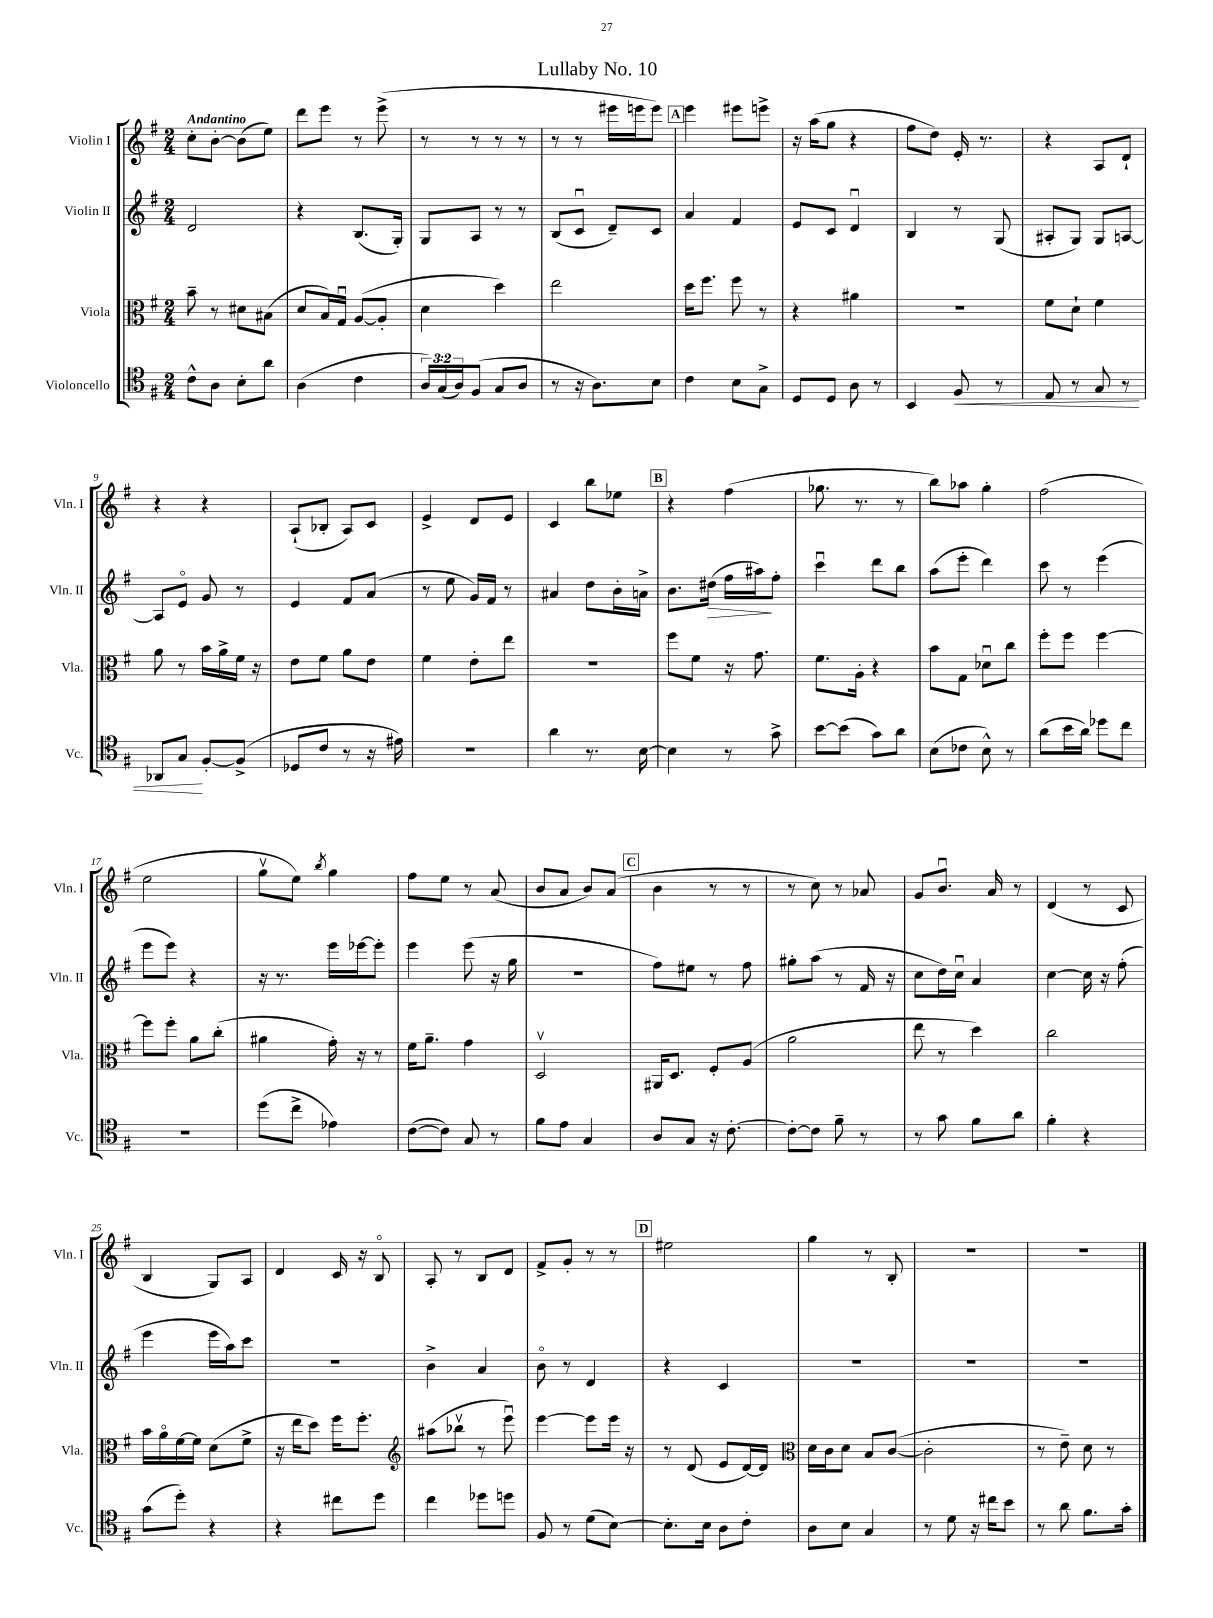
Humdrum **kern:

**kern	**dynam	**kern	**kern	**dynam	**kern
*part4	*part4	*part3	*part2	*part2	*part1
*staff4	*staff4	*staff3	*staff2	*staff2	*staff1
*I"Violoncello	*	*I"Viola	*I"Violin II	*	*I"Violin I
*I'Vc.	*	*I'Vla.	*I'Vln. II	*	*I'Vln. I
*clefC4	*	*clefC3	*clefG2	*	*clefG2
*k[f#]	*	*k[f#]	*k[f#]	*	*k[f#]
*M2/4	*	*M2/4	*M2/4	*	*M2/4
=1	=1	=1	=1	=1	=1
!	!	!	!	!	!LO:TX:a:B:t=Andantino
8c^^\L	.	8b~\	2d/	.	8cc'\L
8A\J	.	8r	.	.	[8b'\J
8B'\L	.	8d#X\L	.	.	(8b\L]
8a\J	.	(8B#X\J	.	.	8ee\J)
=2	=2	=2	=2	=2	=2
(4A\	.	8d/L	4r	.	8ddd\L
.	.	16B/L)	.	.	8eee\J
.	.	16Gu/JJ	.	.	.
4c\	.	([8A/L	(8.B/L	.	8r
.	.	8A'/J]	.	.	(8eee^\
.	.	.	16G'/Jk)	.	.
=3	=3	=3	=3	=3	=3
24A/LL)	.	4d\	8G/L	.	8r
(24G/	.	.	.	.	.
24A/J)	.	.	.	.	.
(8F#/J	.	.	8A/J	.	8r
8G/L	.	4dd\)	8r	.	8r
8A/J	.	.	8r	.	8r
=4	=4	=4	=4	=4	=4
8r	.	2ee\	(8B/L	.	8r
16r	.	.	8cu/J	.	8r
8.A\L)	.	.	.	.	.
.	.	.	8d~/L)	.	16eee#X\LL
.	.	.	.	.	16eeen\J
8B\J	.	.	8c/J	.	8eee\J)
!!LO:REH:place=s1:t=A
=5	=5	=5	=5	=5	=5
4c\	.	16dd\KL	4a/	.	4eee\
.	.	8.ff#\J	.	.	.
8B\L	.	8ff#\	4f#/	.	8eee#X\L
8G^\J	.	8r	.	.	8eeen^\J
=6	=6	=6	=6	=6	=6
8D/L	.	4r	8e/L	.	16r
.	.	.	.	.	(16aa\KL
8D/J	.	.	8c/J	.	8gg\J
8A\	.	4a#X\	4du/	.	4r
8r	.	.	.	.	.
=7	=7	=7	=7	=7	=7
4BB/	.	2r	4B/	.	8ff#\L
.	.	.	.	.	8dd\J)
!	!LO:HP:b	!	!	!	!
8F#/	<	.	8r	.	16e'/
.	.	.	.	.	8.r
8r	.	.	(8G/	.	.
=8	=8	=8	=8	=8	=8
8E/	.	8f#\L	8A#X'/L	.	4r
8r	.	8d`\J	8G/J)	.	.
8G/	.	4f#\	8G/L	.	8A/L
8r	.	.	[8An/J	.	8d`/J
!!LO:LB:g=z
=9	=9	=9	=9	=9	=9
8AA-X/L	.	8a\	8A/L]	.	4r
8G/J	.	8r	8e/J	.	.
[8F#'/L	[	16b\LL	8g/	.	4r
.	.	16a^\	.	.	.
(8F#^/J]	.	16f#\JJ	8r	.	.
.	.	16r	.	.	.
=10	=10	=10	=10	=10	=10
8D-X/L	.	8e\L	4e/	.	(8A`/L
8c/J	.	8f#\J	.	.	8B-X'/J
8r	.	8a\L	8f#/L	.	8A/L)
16r	.	8e\J	(8a/J	.	8c/J
16e#X\)	.	.	.	.	.
=11	=11	=11	=11	=11	=11
2r	.	4f#\	8r	.	4e^/
.	.	.	8ee\	.	.
.	.	8e'\L	16g/LL)	.	8d/L
.	.	.	16f#/JJ	.	.
.	.	8ee\J	8r	.	8e/J
=12	=12	=12	=12	=12	=12
4a\	.	2r	4a#X/	.	4c/
8.r	.	.	8dd\L	.	8bb\L
.	.	.	16b'\L	.	8ee-X\J
[16B\	.	.	16an^\JJ	.	.
!!LO:REH:place=s1:t=B
=13	=13	=13	=13	=13	=13
4B\]	.	8ff#\L	8.b\L	.	4r
.	.	8f#\J	.	.	.
!	!	!	!	!LO:HP:b	!
.	.	.	(16dd#X\Jk	>	.
8r	.	16r	16ff#\LL	.	(4ff#\
.	.	8.g\	16aa#X\J)	.	.
8g^\	.	.	8ff#'\J	]	.
=14	=14	=14	=14	=14	=14
[8b\L	.	8.f#\L	4cccu\	.	8.gg-X\
(8b\J]	.	.	.	.	.
.	.	16A'\Jk	.	.	8.r
8g\L)	.	4r	8ddd\L	.	.
8a\J	.	.	8bb\J	.	8r
=15	=15	=15	=15	=15	=15
(8B\L	.	8b\L	(8aa\L	.	8bb\L)
8c-X\J	.	8G\J	8eee'\J	.	8aa-X\J
8B^^\)	.	8d-Xu\L	4ddd\)	.	4gg'\
8r	.	8cc\J	.	.	.
=16	=16	=16	=16	=16	=16
(8a\L	.	8ff#'\L	8ccc\	.	(2ff#\
16b\L	.	8ff#\J	8r	.	.
16a\JJ)	.	.	.	.	.
8dd-X\L	.	[4ff#\	(4eee\	.	.
8cc\J	.	.	.	.	.
!!LO:LB:g=z
=17	=17	=17	=17	=17	=17
2r	.	8ff#\L]	8eee\L	.	2ee\
.	.	8ff#'\J	8eee\J)	.	.
.	.	8a\L	4r	.	.
.	.	(8cc'\J	.	.	.
=18	=18	=18	=18	=18	=18
(8dd\L	.	4a#X\	16r	.	8ggv\L
.	.	.	8.r	.	.
8cc^\J	.	.	.	.	8ee\J)
.	.	.	.	.	8qbb/
4e-X\)	.	16g'\)	16eee\LL	.	4gg\
.	.	16r	[16eee-X\J	.	.
.	.	8r	8eee-'\J]	.	.
=19	=19	=19	=19	=19	=19
([8c\L	.	16f#\KL	4eee\	.	8ff#\L
.	.	8.a~\J	.	.	.
8c\J])	.	.	.	.	8ee\J
8G/	.	4g\	(8eee\	.	8r
8r	.	.	16r	.	(8a/
.	.	.	16gg\	.	.
=20	=20	=20	=20	=20	=20
8f#\L	.	2Dv/	2r	.	8b/L
8e\J	.	.	.	.	8a/J
4G/	.	.	.	.	8b/L)
.	.	.	.	.	(8a/J
!!LO:REH:place=s1:t=C
=21	=21	=21	=21	=21	=21
8A/L	.	16AA#X/KL	8ff#\L)	.	4b\
.	.	8.D/J	.	.	.
8G/J	.	.	8ee#X\J	.	.
16r	.	8F#'/L	8r	.	8r
[8.c'\	.	.	.	.	.
.	.	(8A/J	8ff#\	.	8r
=22	=22	=22	=22	=22	=22
8c'\L_	.	2a\	8gg#X'\L	.	8r
8c\J]	.	.	(8aa\J	.	8cc\)
8f#~\	.	.	8r	.	8r
8r	.	.	16f#/	.	8a-X/
.	.	.	16r	.	.
=23	=23	=23	=23	=23	=23
8r	.	8ee\	8cc\L	.	8g/L
8g\	.	8r	16dd\L)	.	8.bu/J
.	.	.	16ccu\JJ	.	.
8f#\L	.	4dd\)	4a/	.	.
.	.	.	.	.	16a/
8a\J	.	.	.	.	8r
=24	=24	=24	=24	=24	=24
4f#'\	.	2cc\	[4cc\	.	(4d/
4r	.	.	16cc\]	.	8r
.	.	.	16r	.	.
.	.	.	(8ff#'\	.	8c/
!!LO:LB:g=z
=25	=25	=25	=25	=25	=25
(8g\L	.	16b\LL	4eee\	.	4B/
.	.	16a\	.	.	.
8dd'\J)	.	[16f#\	.	.	.
.	.	16f#\JJ]	.	.	.
4r	.	(8d\L	16eee\LL	.	8G/L)
.	.	.	16aa\J)	.	.
.	.	8f#^\J	8ccc\J	.	8A/J
=26	=26	=26	=26	=26	=26
4r	.	16r	2r	.	4d/
.	.	16ee\KL	.	.	.
.	.	8dd\J)	.	.	.
8cc#X\L	.	16ff#\KL	.	.	16c/
.	.	8.ff#'\J	.	.	16r
8dd\J	.	.	.	.	8B/
=27	=27	=27	=27	=27	=27
*	*	*clefG2	*	*	*
4cc\	.	(8aa#X\L	4b^\	.	8A'/
.	.	8bb-Xv\J	.	.	8r
8dd-X\L	.	8r	4a/	.	8B/L
8ddn\J	.	8eeeu\)	.	.	8d/J
=28	=28	=28	=28	=28	=28
8F#/	.	[4eee\	8b\	.	8f#^/L
8r	.	.	8r	.	8g'/J
(8d\L	.	8eee\L]	4d/	.	8r
[8B\J)	.	16eee\Jk	.	.	8r
.	.	16r	.	.	.
!!LO:REH:place=s1:t=D
=29	=29	=29	=29	=29	=29
8.B'\L]	.	8r	4r	.	2ee#X\
.	.	(8d/	.	.	.
16B\Jk	.	.	.	.	.
8A\L	.	8e/L	4c/	.	.
8c'\J	.	[16d/L)	.	.	.
.	.	16d/JJ]	.	.	.
=30	=30	=30	=30	=30	=30
*	*	*clefC3	*	*	*
8A\L	.	16d\LL	2r	.	4gg\
.	.	16c\J	.	.	.
8B\J	.	8d\J	.	.	.
4G/	.	8B/L	.	.	8r
.	.	([8c/J	.	.	8B'/
=31	=31	=31	=31	=31	=31
8r	.	2c'\]	2r	.	2r
8d\	.	.	.	.	.
16r	.	.	.	.	.
16cc#X\KL	.	.	.	.	.
8b\J	.	.	.	.	.
=32	=32	=32	=32	=32	=32
8r	.	8r	2r	.	2r
8a\	.	8e~\)	.	.	.
8.f#\L	.	8d\	.	.	.
.	.	8r	.	.	.
16g'\Jk	.	.	.	.	.
==	==	==	==	==	==
*-	*-	*-	*-	*-	*-
